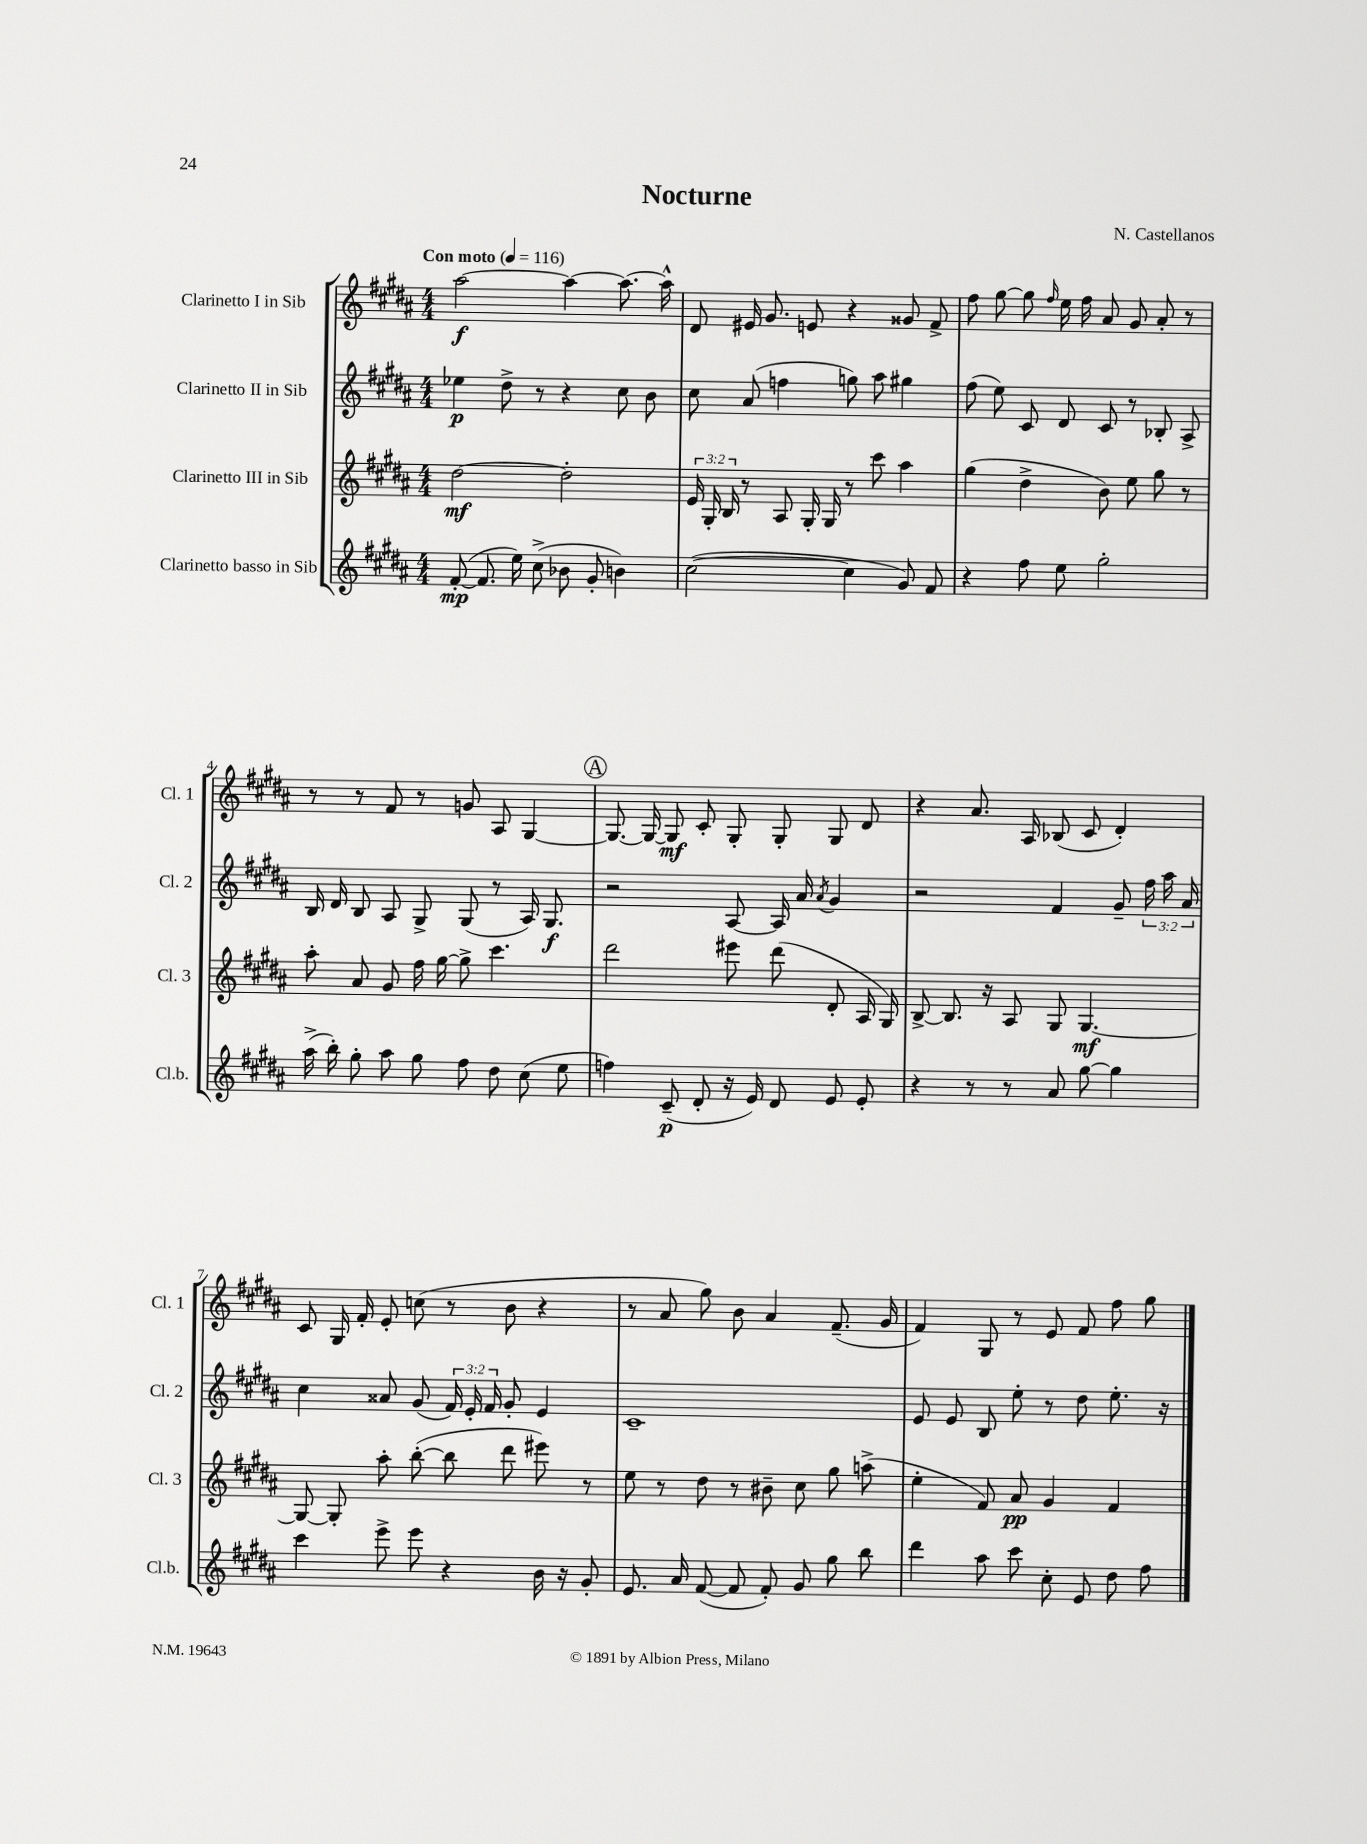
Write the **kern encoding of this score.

**kern	**dynam	**kern	**dynam	**kern	**dynam	**kern	**dynam
*part4	*part4	*part3	*part3	*part2	*part2	*part1	*part1
*staff4	*staff4	*staff3	*staff3	*staff2	*staff2	*staff1	*staff1
*I"Clarinetto basso in Sib	*	*I"Clarinetto III in Sib	*	*I"Clarinetto II in Sib	*	*I"Clarinetto I in Sib	*
*I'Cl.b.	*	*I'Cl. 3	*	*I'Cl. 2	*	*I'Cl. 1	*
*clefG2	*	*clefG2	*	*clefG2	*	*clefG2	*
*k[f#c#g#d#a#]	*	*k[f#c#g#d#a#]	*	*k[f#c#g#d#a#]	*	*k[f#c#g#d#a#]	*
*M4/4	*	*M4/4	*	*M4/4	*	*M4/4	*
*MM116	*	*MM116	*	*MM116	*	*MM116	*
=1	=1	=1	=1	=1	=1	=1	=1
!	!	!	!	!	!	!LO:TX:a:B:t=Con moto	!
([8f#'/	mp	[2dd#\	mf	4ee-X\	p	[2aa#\	f
8.f#/]	.	.	.	.	.	.	.
.	.	.	.	8dd#^\	.	.	.
16ee\)	.	.	.	.	.	.	.
(8cc#^\	.	.	.	8r	.	.	.
8b-X\	.	2dd#'\]	.	4r	.	4aa#\_	.
8g#'/	.	.	.	.	.	.	.
4bn\)	.	.	.	8cc#\	.	8.aa#\_	.
.	.	.	.	8b\	.	.	.
.	.	.	.	.	.	16aa#^^\]	.
=2	=2	=2	=2	=2	=2	=2	=2
([2cc#\	.	24e/	.	8cc#\	.	8d#/	.
.	.	24G#'/	.	.	.	.	.
.	.	24B/	.	.	.	.	.
.	.	8r	.	(8a#/	.	16e#X/	.
.	.	.	.	.	.	8.g#/	.
.	.	8A#/	.	4ffn\	.	.	.
.	.	16G#'/	.	.	.	8en/	.
.	.	16G#/	.	.	.	.	.
4cc#\]	.	8r	.	8ggn\)	.	4r	.
.	.	8ccc#\	.	8aa#\	.	.	.
8g#/)	.	4aa#\	.	4gg#X\	.	8g##X/	.
8f#/	.	.	.	.	.	8f#^/	.
=3	=3	=3	=3	=3	=3	=3	=3
4r	.	(4gg#\	.	(8ff#\	.	8ff#\	.
.	.	.	.	8ee\)	.	[8gg#\	.
8ff#\	.	4dd#^\	.	8c#/	.	8gg#\]	.
.	.	.	.	.	.	16qqff#/	.
8ee\	.	.	.	8d#/	.	16ee\	.
.	.	.	.	.	.	16ff#\	.
2gg#'\	.	8b\)	.	8c#/	.	8a#/	.
.	.	8ee\	.	8r	.	8g#/	.
.	.	8gg#\	.	8B-X'/	.	8a#'/	.
.	.	8r	.	8A#^/	.	8r	.
!!LO:LB:g=z
=4	=4	=4	=4	=4	=4	=4	=4
(16aa#^\	.	8aa#'\	.	16B/	.	8r	.
16bb'\)	.	.	.	16d#/	.	.	.
8gg#'\	.	8a#/	.	8B/	.	8r	.
8aa#\	.	8g#/	.	8A#/	.	8f#/	.
8gg#\	.	16ff#\	.	8G#^/	.	8r	.
.	.	[16gg#\	.	.	.	.	.
8ff#\	.	8gg#^\]	.	(8G#/	.	8gn/	.
8dd#\	.	4.ccc#\	.	8r	.	8A#/	.
(8cc#\	.	.	.	16A#/)	.	[4G#/	.
.	.	.	.	8.G#/	f	.	.
8ee\	.	.	.	.	.	.	.
!!LO:REH:place=s1:t=A
=5	=5	=5	=5	=5	=5	=5	=5
4ffn\)	.	2ddd#\	.	2r	.	8.G#/_	.
.	.	.	.	.	.	16G#/_	.
(8c#~/	p	.	.	.	.	8G#/]	mf
8d#'/	.	.	.	.	.	8c#'/	.
16r	.	8eee#X\	.	[8A#/	.	8G#'/	.
16e/)	.	.	.	.	.	.	.
8d#/	.	(8ddd#\	.	16A#/]	.	8G#'/	.
.	.	.	.	16a#/	.	.	.
.	.	.	.	8qa#/	.	.	.
8e/	.	8d#'/	.	4g#/	.	8G#/	.
8e'/	.	16A#/	.	.	.	8d#/	.
.	.	16G#/)	.	.	.	.	.
=6	=6	=6	=6	=6	=6	=6	=6
4r	.	[8B^/	.	2r	.	4r	.
.	.	8.B/]	.	.	.	.	.
8r	.	.	.	.	.	8.a#/	.
.	.	16r	.	.	.	.	.
8r	.	8A#/	.	.	.	.	.
.	.	.	.	.	.	16A#/	.
8a#/	.	8G#/	.	4f#/	.	(8B-X/	.
[8gg#\	.	[4.G#/	mf	.	.	8c#/	.
4gg#\]	.	.	.	8g#~/	.	4d#'/)	.
.	.	.	.	24ff#\	.	.	.
.	.	.	.	24aa#\	.	.	.
.	.	.	.	24a#/	.	.	.
!!LO:LB:g=z
=7	=7	=7	=7	=7	=7	=7	=7
4ccc#\	.	8G#/_	.	4cc#\	.	8c#/	.
.	.	8G#'/]	.	.	.	16G#/	.
.	.	.	.	.	.	16f#'/	.
8eee^\	.	8aa#'\	.	8a##X/	.	8e'/	.
8eee\	.	([8bb'\	.	(8g#/	.	(8ccn\	.
4r	.	8bb\]	.	24f#/)	.	8r	.
.	.	.	.	24e'/	.	.	.
.	.	.	.	24f#/	.	.	.
.	.	8ddd#\	.	8g#'/	.	8b\	.
16b\	.	8eee#X\)	.	4e/	.	4r	.
16r	.	.	.	.	.	.	.
8g#'/	.	8r	.	.	.	.	.
=8	=8	=8	=8	=8	=8	=8	=8
8.e/	.	8ee\	.	1c#~	.	8r	.
.	.	8r	.	.	.	8a#/	.
16a#/	.	.	.	.	.	.	.
([8f#/	.	8dd#\	.	.	.	8gg#\)	.
8f#/]	.	8r	.	.	.	8b\	.
8f#'/)	.	8b#X~\	.	.	.	4a#/	.
8g#/	.	8cc#\	.	.	.	.	.
8gg#\	.	8gg#\	.	.	.	(8.f#~/	.
8bb\	.	(8aan^\	.	.	.	.	.
.	.	.	.	.	.	16g#/	.
=9	=9	=9	=9	=9	=9	=9	=9
4ddd#\	.	4ee'\	.	8e/	.	4f#/)	.
.	.	.	.	8e/	.	.	.
8aa#\	.	8f#/)	.	8B/	.	8G#/	.
8ccc#\	.	8a#/	pp	8ee'\	.	8r	.
8cc#'\	.	4g#/	.	8r	.	8e/	.
8e/	.	.	.	8dd#\	.	8f#/	.
8dd#\	.	4f#/	.	8.ee'\	.	8ff#\	.
8ff#\	.	.	.	.	.	8gg#\	.
.	.	.	.	16r	.	.	.
==	==	==	==	==	==	==	==
*-	*-	*-	*-	*-	*-	*-	*-
